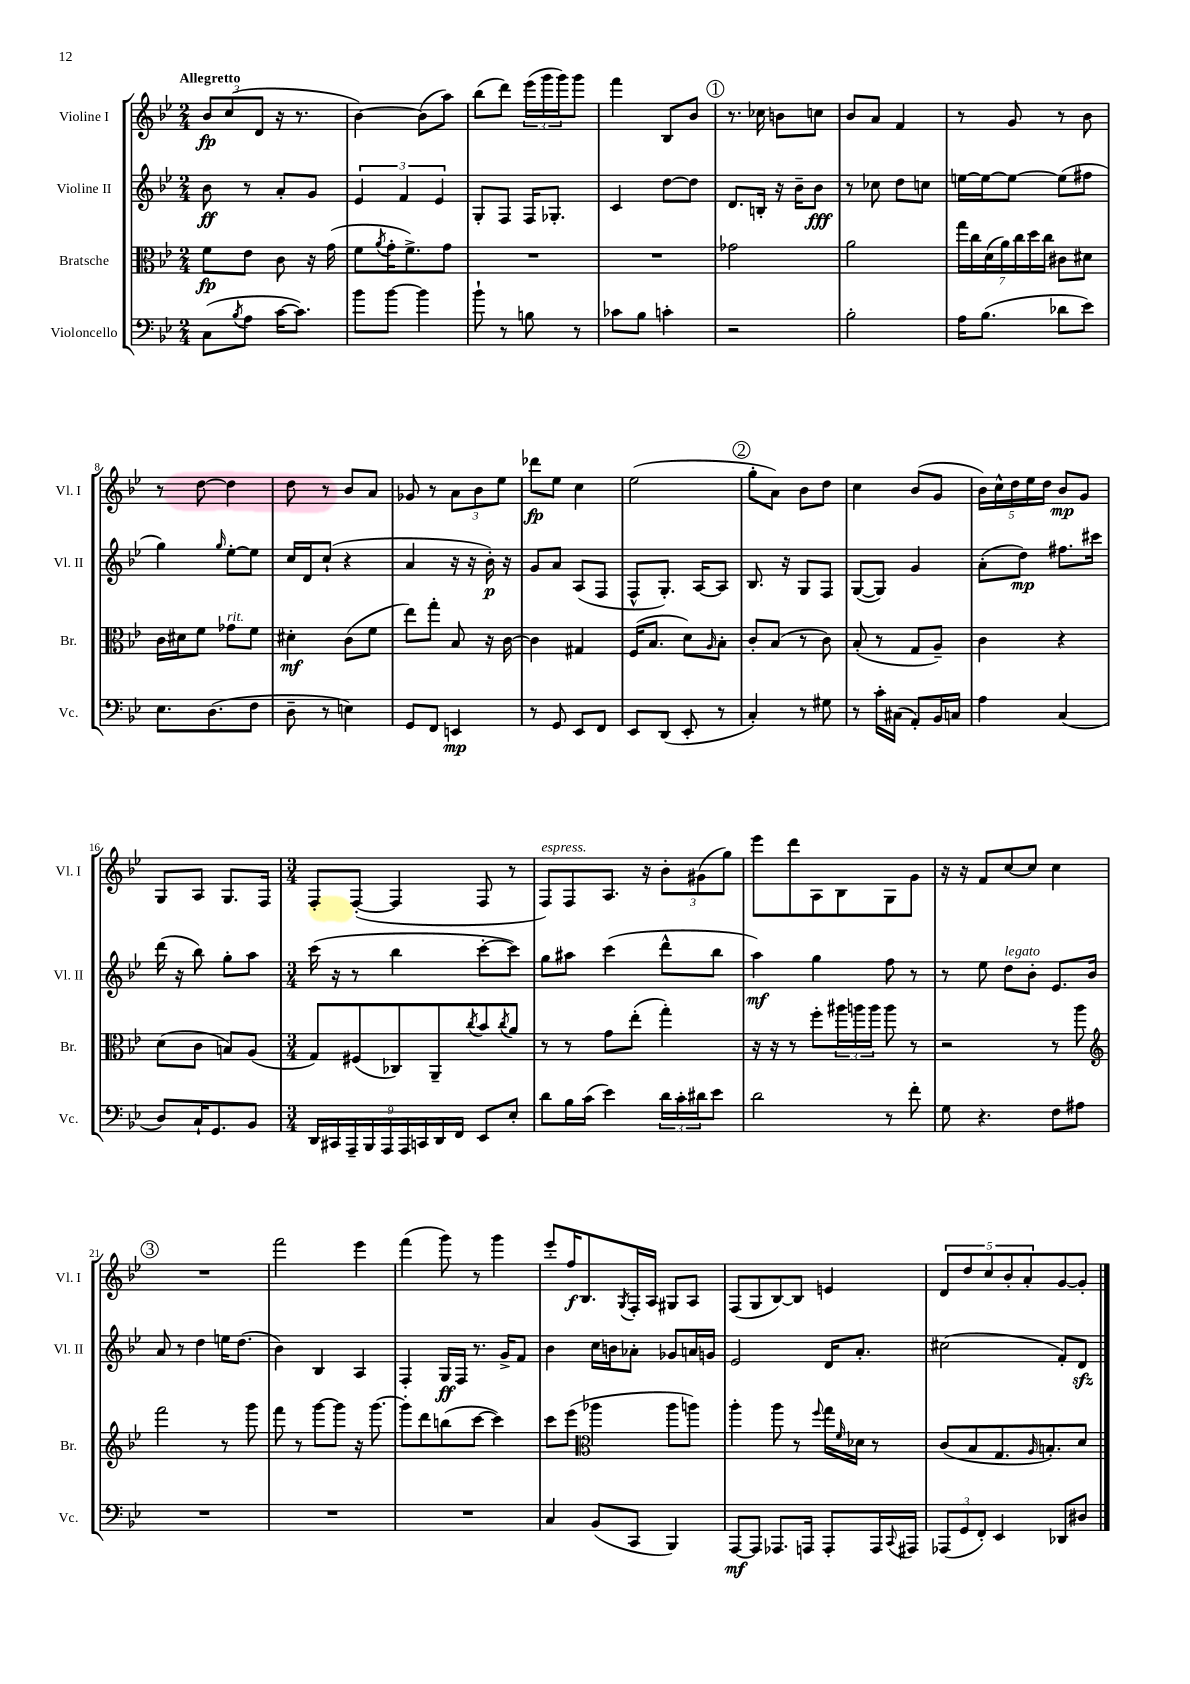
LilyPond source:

<<
\new StaffGroup <<
\new Staff = "s0" \with { instrumentName = "Violine I" shortInstrumentName = "Vl. I" } {
    \clef treble \key bes \major \numericTimeSignature \time 2/4 \tempo "Allegretto"
    \tuplet 3/2 { bes'8\fp c''8( d'8 } r16 r8. |
    bes'4~) bes'8( a''8) |
    bes''8( d'''8) \tuplet 3/2 { ees'''16( g'''16 g'''16) } g'''8 |
    f'''4 bes8 bes'8 |
    \mark \markup { \circle "1" } r8. ces''16 b'8 c''8 |
    bes'8 a'8 f'4 |
    r8 g'8 r8 bes'8 |
    r8 d''8~ d''4 |
    d''8 r8 bes'8 a'8 |
    ges'8 r8 \tuplet 3/2 { a'8 bes'8 ees''8 } |
    des'''8\fp ees''8 c''4 |
    ees''2( |
    \mark \markup { \circle "2" } g''8-. a'8) bes'8 d''8 |
    c''4 bes'8( g'8 |
    \tuplet 5/4 { bes'16) c''16-^ d''16 ees''16 d''16 } bes'8\mp g'8 |
    g8 a8 g8. f16 |
    \numericTimeSignature \time 3/4 f8-. f8~-.( f4 f8 r8 |
    f8^\markup { \italic "espress." }) f8 a8. r16 \tuplet 3/2 { bes'8-. gis'8( g''8) } |
    ees'''8 d'''8 a8 bes8 g8 g'8 |
    r16 r16 f'8 c''8~ c''8 c''4 |
    \mark \markup { \circle "3" } R2. |
    f'''2 ees'''4 |
    f'''4( g'''8) r8 g'''4 |
    ees'''8-. f''16\f bes8. \acciaccatura { g8 } f16-. a16 gis8 a8 |
    f8( g8 bes8~) bes8 e'4 |
    \tuplet 5/4 { d'8 d''8 c''8 bes'8-. a'8-. } g'8~ g'8-. \bar "|." |
}
\new Staff = "s1" \with { instrumentName = "Violine II" shortInstrumentName = "Vl. II" } {
    \clef treble \key bes \major \numericTimeSignature \time 2/4
    bes'8\ff r8 a'8-. g'8 |
    \tuplet 3/2 { ees'4 f'4 ees'4 } |
    g8-. f8 f16 ges8.-. |
    c'4 d''8~ d''8 |
    \mark \markup { \circle "1" } d'8. b16-. r16 bes'16-- bes'8\fff |
    r8 ces''8 d''8 c''8 |
    e''16~ e''16~ e''8~ e''8( fis''8 |
    g''4) \grace { g''16 } ees''8~-. ees''8 |
    c''16 d'16 c''8-!( r4 |
    a'4 r16 r16 bes'16-.\p) r16 |
    g'8 a'8 a8( f8 |
    f8-^ g8.-.) a16~ a8 |
    \mark \markup { \circle "2" } bes8. r16 g8 f8 |
    g8~( g8) g'4 |
    a'8-.( d''8\mp) fis''8. cis'''16 |
    d'''16( r16 bes''8) g''8-. a''8 |
    \numericTimeSignature \time 3/4 c'''16( r16 r8 bes''4 c'''8~-. c'''8) |
    g''8 ais''8 c'''4( d'''8-^ bes''8 |
    a''4\mf) g''4 f''8 r8 |
    r8 ees''8 d''8^\markup { \italic "legato" } bes'8-. ees'8. bes'16 |
    \mark \markup { \circle "3" } a'8 r8 d''4 e''16 d''8.( |
    bes'4) bes4 a4 |
    f4-. g16\ff f16 r8. g'16-> f'8 |
    bes'4 c''16 b'16 aes'8-. ges'8 a'16 g'16 |
    ees'2 d'16 a'8.-. |
    cis''2( f'8-.) d'8\sfz \bar "|." |
}
\new Staff = "s2" \with { instrumentName = "Bratsche" shortInstrumentName = "Br." } {
    \clef alto \key bes \major \numericTimeSignature \time 2/4
    f'8\fp ees'8 c'8 r16 g'16( |
    f'8 \acciaccatura { a'8 } g'16-. f'8.->) g'8 |
    R2 |
    R2 |
    \mark \markup { \circle "1" } ges'2 |
    a'2 |
    \tuplet 7/4 { g''16 c''16 d'16( a'16) c''16 d''16 c''16 } cis'8 dis'8 |
    c'16 dis'16 f'8 ges'8^\markup { \italic "rit." } f'8 |
    dis'4-.\mf c'8( f'8 |
    ees''8) g''8-. bes8 r16 c'16~ |
    c'4 gis4 |
    f16( bes8. d'8) \grace { a16 } bes8-. |
    \mark \markup { \circle "2" } c'8-. bes8( r8 c'8) |
    bes8-.( r8 g8 a8--) |
    c'4 r4 |
    d'8( c'8 b8) a8( |
    \numericTimeSignature \time 3/4 g8) fis8( ces8) a,8-- \acciaccatura { c''8 } bes'8 \acciaccatura { c''8 } a'8 |
    r8 r8 g'8 ees''8-.( g''4-.) |
    r16 r16 r8 f''8-. \tuplet 3/2 { ais''16 a''16 a''16 } a''8 r8 |
    r2 r8 a''8 |
    \mark \markup { \circle "3" } \clef treble f'''2 r8 g'''8 |
    f'''8 r8 g'''8~ g'''8 r16 g'''8.~ |
    g'''8-. d'''8 b''8( c'''8~ c'''4) |
    c'''8 ees'''8( \clef alto aes''4 aes''8 a''8) |
    a''4-. a''8 r8 \appoggiatura { f''8 } g''16 \grace { f'16 } des'16 r8 |
    c'8( bes8 g8. \grace { a16 } b8.-.) d'8 \bar "|." |
}
\new Staff = "s3" \with { instrumentName = "Violoncello" shortInstrumentName = "Vc." } {
    \clef bass \key bes \major \numericTimeSignature \time 2/4
    c8( \acciaccatura { bes8 } a8 c'16~ c'8.) |
    bes'8 bes'8~ bes'4 |
    bes'8-! r8 b8 r8 |
    ces'8 bes8 c'4-. |
    \mark \markup { \circle "1" } r2 |
    bes2-. |
    a16 bes8.( des'8 ees'8) |
    ees8. d8.( f8 |
    d8-- r8 e4) |
    g,8 f,8 e,4\mp |
    r8 g,8 ees,8 f,8 |
    ees,8 d,8( ees,8-. r8 |
    \mark \markup { \circle "2" } c4-.) r8 gis8 |
    r8 c'16-. cis16( a,8-.) bes,16 c16 |
    a4 c4( |
    d8) c16-! g,8. bes,8 |
    \numericTimeSignature \time 3/4 \tuplet 9/8 { d,16 cis,16 a,,16-- bes,,16 a,,16 a,,16 c,16 d,16 f,16 } ees,8 ees8-. |
    d'8 bes16 c'16( ees'4) \tuplet 3/2 { d'16 c'16-. dis'16 } ees'8 |
    d'2 r8 f'8-. |
    g8 r4. f8 ais8 |
    \mark \markup { \circle "3" } R2. |
    R2. |
    R2. |
    c4 bes,8( c,8 bes,,4) |
    a,,8~\mf a,,8 aes,,8. a,,16 a,,8-. a,,16 \appoggiatura { c,8 } ais,,16 |
    \tuplet 3/2 { aes,,8( g,8 f,8-.) } ees,4 des,8 dis8 \bar "|." |
}
>>
>>
